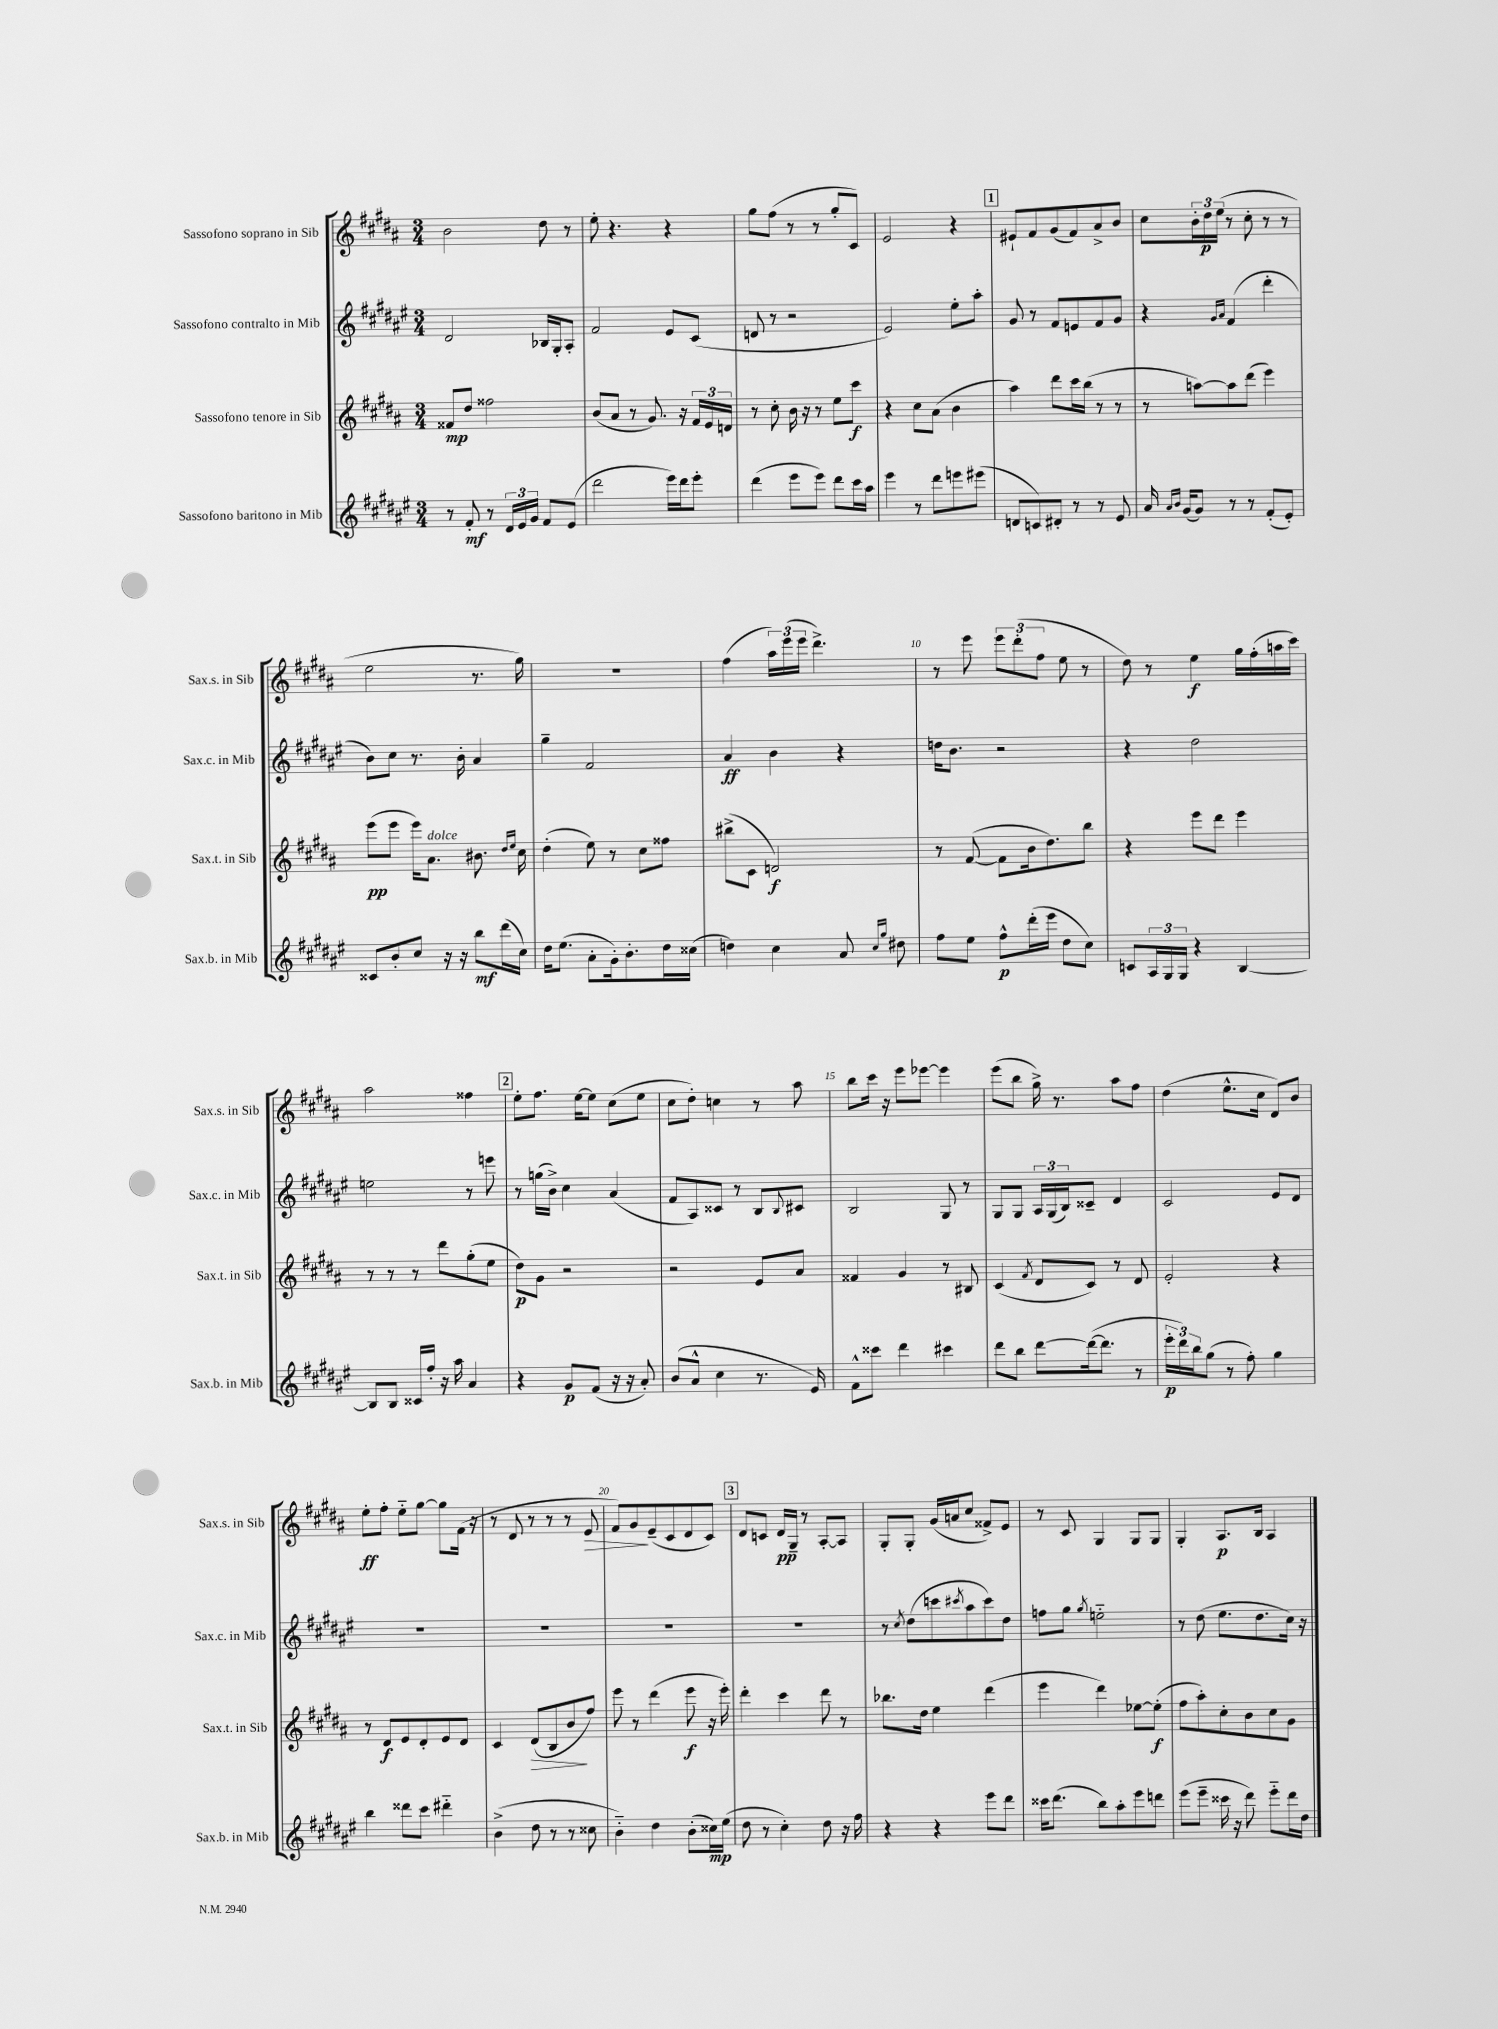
<<
\new StaffGroup <<
\new Staff = "s0" \with { instrumentName = "Sassofono soprano in Sib" shortInstrumentName = "Sax.s. in Sib" } {
    \clef treble \key b \major \numericTimeSignature \time 3/4
    b'2 dis''8 r8 |
    e''8-. r4. r4 |
    gis''8 fis''8( r8 r8 gis''8-. cis'8) |
    e'2 r4 |
    \mark \markup { \box "1" } eis'8-! fis'8 gis'8( fis'8) ais'8-> b'8 |
    cis''8 \tuplet 3/2 { b'16-. dis''16\p e''16( } r8 cis''8-. r8 r8 |
    e''2 r8. gis''16) |
    R2. |
    fis''4( \tuplet 3/2 { ais''16) e'''16( e'''16 } dis'''4.->) |
    r8 e'''8 \tuplet 3/2 { e'''8 dis'''8-.( fis''8 } e''8 r8 |
    dis''8) r8 e''4\f gis''16 fis''16-.( a''16 cis'''16) |
    ais''2 fisis''4 |
    \mark \markup { \box "2" } e''8-. fis''8. e''16~ e''8 cis''8( e''8 |
    cis''8 dis''8-.) c''4 r8 ais''8 |
    b''8 cis'''16 r16 e'''8 ees'''8~ ees'''4 |
    e'''8( b''8 gis''16->) r8. ais''8 fis''8 |
    dis''4( e''8.-^ cis''16 dis'8) b'8 |
    e''8-.\ff fis''8-. e''8-_ gis''8~ gis''8 fis'16( r16 |
    r8 dis'8 r8 r8 r8 e'8\> |
    fis'8) gis'8\! e'8--( cis'8 dis'8 cis'8) |
    \mark \markup { \box "3" } dis'8 c'8 dis'16\pp gis16-- r8 ais8~-. ais8 |
    gis8-. gis8-. gis'16( a'16 cis''8 fisis'8->) e'8 |
    r8 cis'8 gis4 gis8 gis8 |
    gis4-. ais8.\p b16 ais4 \bar "|." |
}
\new Staff = "s1" \with { instrumentName = "Sassofono contralto in Mib" shortInstrumentName = "Sax.c. in Mib" } {
    \clef treble \key fis \major \numericTimeSignature \time 3/4
    dis'2 bes16 gis16-. ais8-. |
    fis'2 eis'8 cis'8( |
    d'8 r8 r2 |
    eis'2) eis''8-. ais''8-. |
    \mark \markup { \box "1" } gis'8 r8 fis'8 e'8 fis'8 gis'8 |
    r4 \grace { gis'16 ais'16 } fis'4( dis'''4-. |
    b'8) cis''8 r8. b'16-. ais'4 |
    gis''4-- fis'2 |
    ais'4\ff b'4 r4 |
    d''16 b'8. r2 |
    r4 dis''2 |
    e''2 r8 e'''8 |
    \mark \markup { \box "2" } r8 g''16( b'16->) cis''4 ais'4( |
    fis'8 ais8) cisis'8 r8 b8 \appoggiatura { b8 } cis'8 |
    b2 gis8 r8 |
    gis8 gis8 \tuplet 3/2 { ais16 gis16( b16) } cisis'8-- dis'4 |
    cis'2 eis'8 dis'8 |
    R2. |
    R2. |
    R2. |
    \mark \markup { \box "3" } R2. |
    r8 \acciaccatura { cis''8 } dis''8( c'''8 \acciaccatura { cis'''8 } ais''8 cis'''8) dis''8 |
    f''8 gis''8 \acciaccatura { gis''8 } e''2-_ |
    r8 dis''8( eis''8. dis''8. cis''16) r16 \bar "|." |
}
\new Staff = "s2" \with { instrumentName = "Sassofono tenore in Sib" shortInstrumentName = "Sax.t. in Sib" } {
    \clef treble \key b \major \numericTimeSignature \time 3/4
    fisis'8\mp dis''8 fisis''2 |
    b'8( ais'8 r8 gis'8.) r16 \tuplet 3/2 { fis'16 e'16 d'16 } |
    r8 cis''8-. b'16 r16 r8 e''8 cis'''8\f |
    r4 cis''8 ais'8( b'4 |
    \mark \markup { \box "1" } ais''4) dis'''8 cis'''16 b''16( r8 r8 |
    r8 a''8~) a''8 dis'''8( e'''4) |
    e'''8\pp( e'''8 e'''16) ais'8.^\markup { \italic "dolce" } bis'8. \grace { dis''16 e''16 } cis''16 |
    dis''4-.( e''8) r8 cis''8 fisis''8 |
    bis''8->( cis'8 d'2\f) |
    r8 fis'8~( fis'8 b'16 dis''8.) b''8 |
    r4 e'''8 dis'''8 e'''4 |
    r8 r8 r8 dis'''8 gis''8-.( e''8 |
    \mark \markup { \box "2" } dis''8\p) gis'8 r2 |
    r2 e'8 ais'8 |
    fisis'4 gis'4 r8 bis8 |
    cis'4( \acciaccatura { fis'8 } dis'8 cis'8) r8 dis'8 |
    e'2-. r4 |
    r8 dis'8\f e'8 dis'8-. e'8 dis'8 |
    cis'4 dis'8\>( b8 b'8\! fis''8) |
    e'''8 r8 dis'''4( e'''8\f r16 e'''16-.) |
    \mark \markup { \box "3" } dis'''4-. cis'''4 dis'''8 r8 |
    bes''8. dis''16 e''4 dis'''4( |
    e'''4 dis'''4) ees''8~ ees''8-.\f( |
    fis''8 ais''8-.) cis''8-. b'8 cis''8 gis'8 \bar "|." |
}
\new Staff = "s3" \with { instrumentName = "Sassofono baritono in Mib" shortInstrumentName = "Sax.b. in Mib" } {
    \clef treble \key fis \major \numericTimeSignature \time 3/4
    r8 fis'8-.\mf r8 \tuplet 3/2 { dis'16 eis'16 gis'16 } fis'8 eis'8( |
    dis'''2 eis'''16) dis'''16 eis'''8-. |
    dis'''4( eis'''8 eis'''8) dis'''8 cis'''16 ais''16 |
    eis'''4 r8 dis'''8 e'''8 eis'''8( |
    \mark \markup { \box "1" } d'8 c'8) dis'8-. r8 r8 eis'8 |
    ais'16 \grace { ais'16 b'16 } gis'16( gis'8) r8 r8 fis'8-.( eis'8-.) |
    cisis'8 b'8-. cis''8 r16 r16 b''8\mf dis'''16( cis''16) |
    dis''16 eis''8.( ais'8-. gis'16-.) b'8.-. dis''16 cisis''16( |
    d''4) cis''4 ais'8 \grace { cis''16 gis''16 } dis''8 |
    fis''8 eis''8 fis''8-^\p dis'''16-.( eis'''16 dis''8 cis''8) |
    c'8 \tuplet 3/2 { ais16 gis16 gis16 } r4 b4~ |
    b8 b8 cisis'16 fis''16-. r16 ais''16 ais'4 |
    \mark \markup { \box "2" } r4 gis'8\p fis'8( r16 r16 ais'8-.) |
    b'8( ais'8-^ cis''4 r8. eis'16) |
    fis'8-^ cisis'''8 dis'''4 cis'''4 |
    dis'''8 b''8 dis'''8~ dis'''16~( dis'''8. r8 |
    \tuplet 3/2 { eis'''16-.\p dis'''16) b''16 } gis''8( r8 fis''8-.) gis''4 |
    b''4 disis'''8 cis'''8 dis'''4-_ |
    b'4->( dis''8 r8 r8 cisis''8 |
    b'4-_) dis''4 b'8-.( cisis''16\mp) eis''16( |
    \mark \markup { \box "3" } dis''8 r8 cis''4-.) dis''8 r16 fis''16 |
    r4 r4 eis'''8 dis'''8 |
    cisis'''16 dis'''8.( b''8) ais''8-. eis'''8 d'''8 |
    eis'''8( eis'''8-- cisis'''16 r16 dis'''8) eis'''8-_ dis'''16 dis''16 \bar "|." |
}
>>
>>
\layout { \context { \Score \override BarNumber.break-visibility = ##(#f #t #t) barNumberVisibility = #(every-nth-bar-number-visible 5) } }
